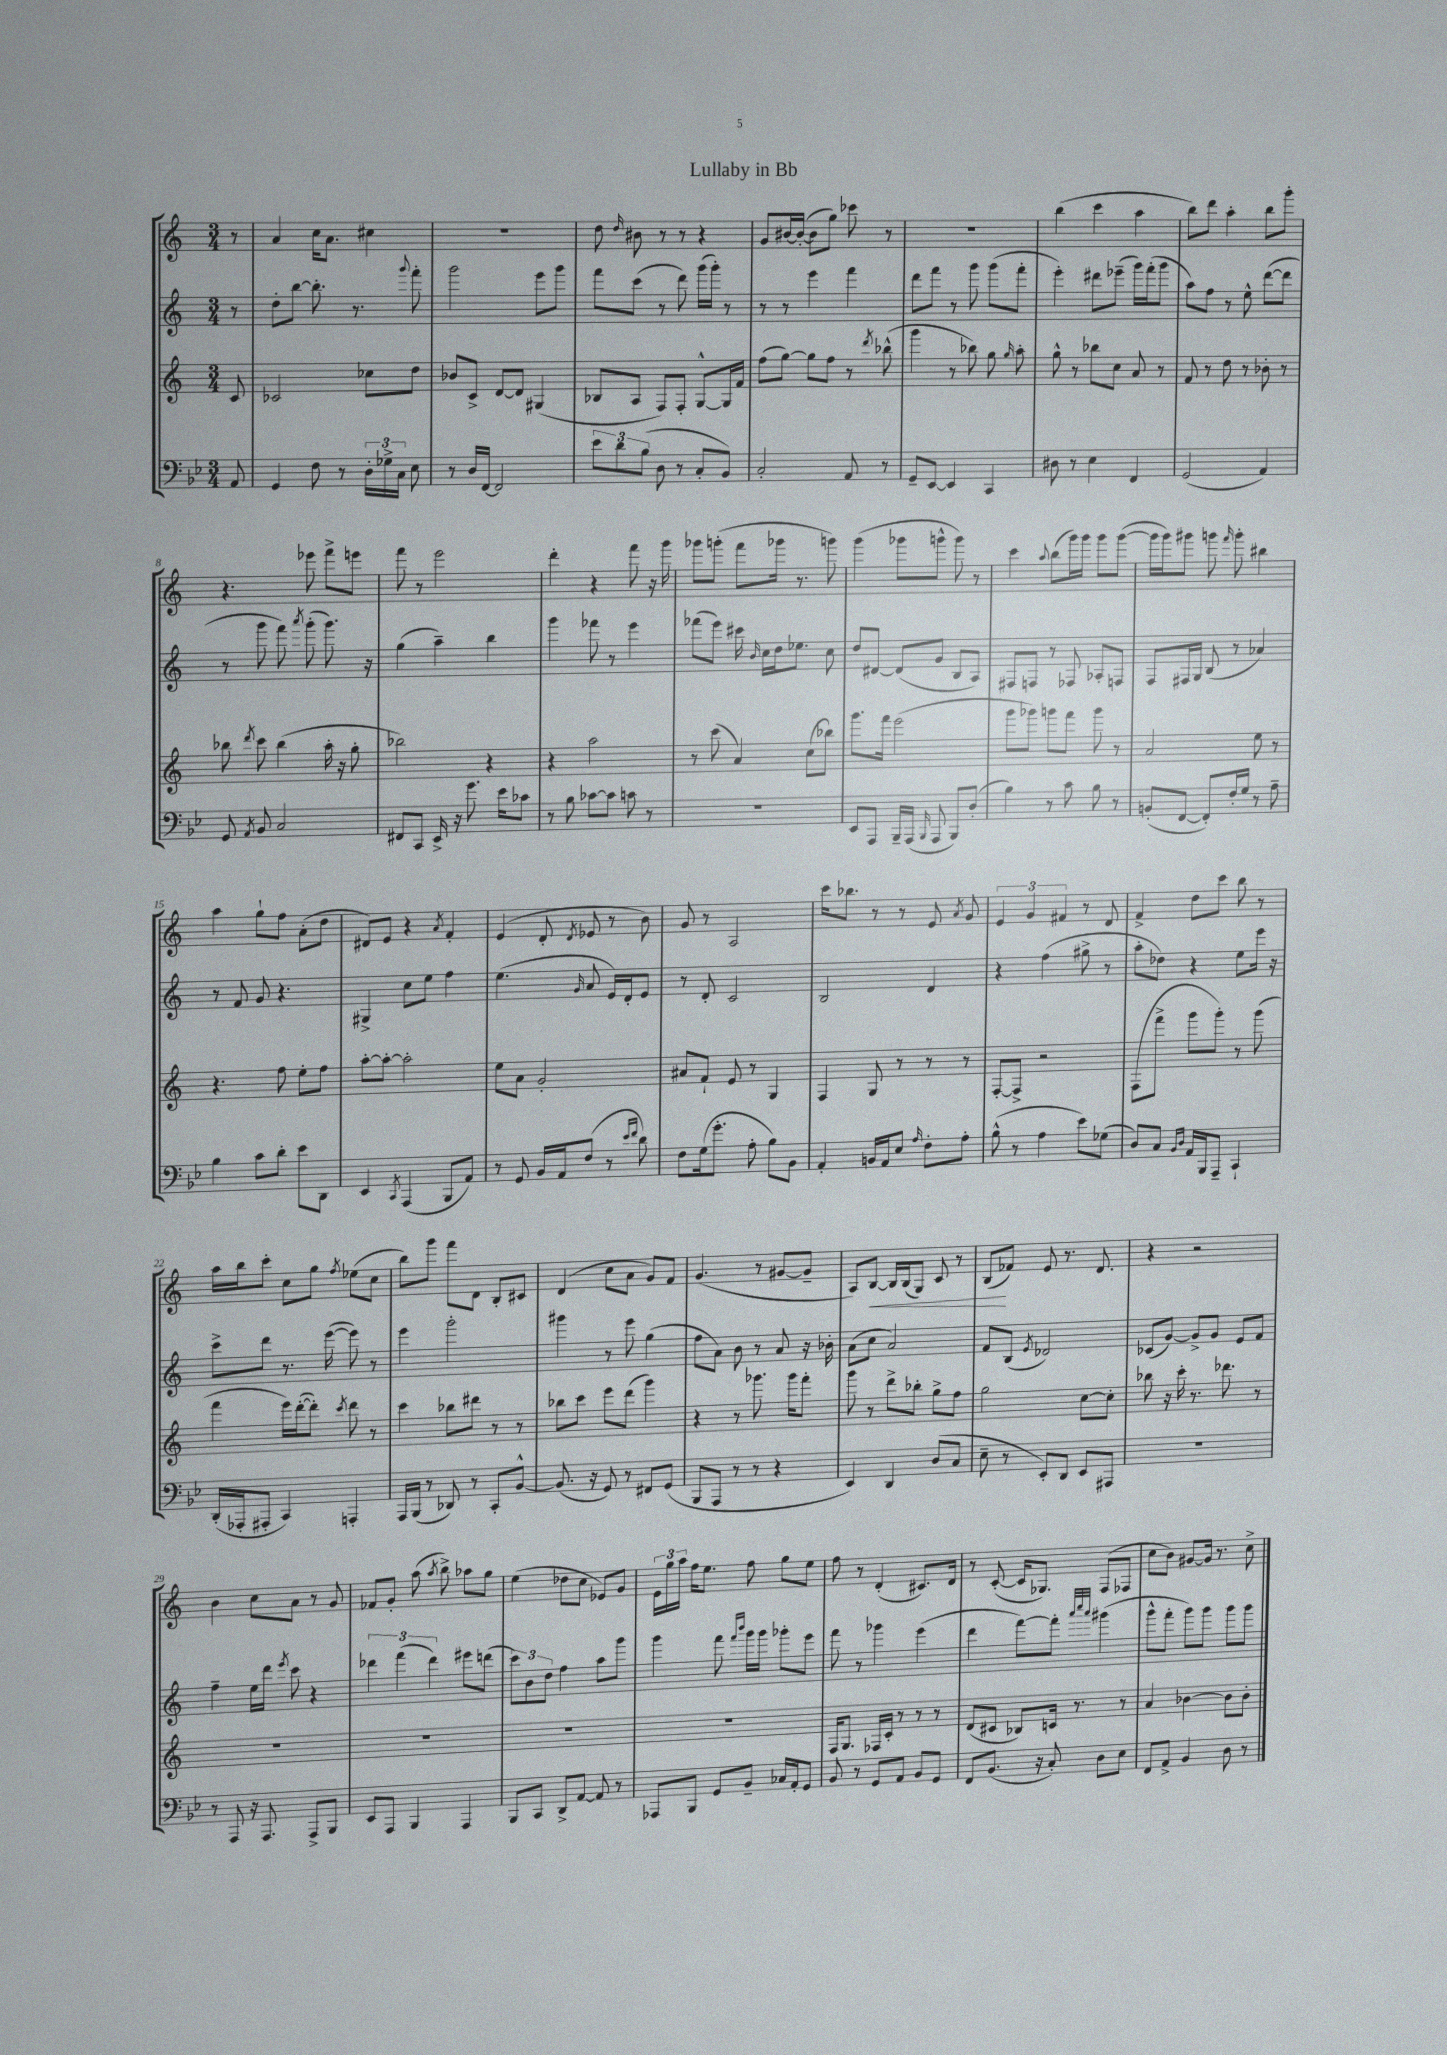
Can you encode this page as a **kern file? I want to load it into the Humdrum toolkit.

**kern	**kern	**kern	**kern
*staff4	*staff3	*staff2	*staff1
*clefF4	*clefG2	*clefG2	*clefG2
*k[b-e-]	*k[]	*k[]	*k[]
*M3/4	*M3/4	*M3/4	*M3/4
8AA	8c	8r	8r
=	=	=	=
4GG	2c-	8dd'	4a
.	.	[8bb	.
8F	.	8.bb']	16cc
.	.	.	8.a
8r	.	.	.
.	.	8.r	.
24D'	8cc-	.	4cc#
24G-^	.	.	.
24C	.	.	.
.	.	8qqggg	.
8E-	8dd	8fff'	.
=	=	=	=
8r	8b-	2ggg	2.r
16D	8c^	.	.
[16FF	.	.	.
2FF]	[8d	.	.
.	8d]	.	.
.	(4G#	8eee	.
.	.	8ggg	.
=	=	=	=
12e-	8B-	8fff	8dd
12d	.	.	.
.	.	.	16qqdd
.	8A	(8ccc	8b#
(12B-	.	.	.
8D	8F)	8r	8r
8r	8F'	8ddd)	8r
8C'	[8G^^	(16ggg	4r
.	.	16ggg')	.
8BB-)	16G]	8r	.
.	16f	.	.
=	=	=	=
2C'	(8ff	8r	8g
.	[8gg)	8r	[16b#
.	.	.	(16b#'_
.	8gg]	4eee	8b#]
.	8ff	.	8gg)
8AA	8r	4fff	8ccc-
.	8qddd	.	.
8r	(8bb-^^	.	8r
=	=	=	=
8GG~	4ggg	8ddd	2.r
[8EE-	.	8fff	.
4EE-]	8r	8r	.
.	8bb-)	8ggg	.
4CC	8gg	(8ggg	.
.	16qqgg	.	.
.	8aa'	8fff'	.
=	=	=	=
8D#	8gg^^	4eee')	(4bb
8r	8r	.	.
4E-	8bb-	8ddd#	4ccc
.	8cc	(8eee-~	.
4FF	8a	16ggg)	4aa
.	.	(16fff'	.
.	8r	8ggg	.
=	=	=	=
(2GG	8f	8aa)	8bb)
.	8r	8ff	8ddd
.	8dd	8r	4aa'
.	8r	8ee^^	.
4AA)	8b-'	([8ddd	8bb
.	8r	8ddd]	8ggg'
=	=	=	=
8GG	8bb-	8r	4.r
8qAA	8qddd	.	.
8BB-	8ccc	8ggg	.
2C	(4bb-	8fff)	.
.	.	8qaaa	.
.	.	(8ggg'	8eee-
.	16aa'	8.ggg)	8fff^
.	16r	.	.
.	8gg'	.	8eee
.	.	16r	.
=	=	=	=
8FF#	2bb-)	(4gg	8fff
8CC	.	.	8r
16EE-^	.	4aa~)	2eee
16r	.	.	.
8.g	.	.	.
.	4r	4bb	.
16e-	.	.	.
8c-	.	.	.
=	=	=	=
8r	4r	4ggg	4ddd'
8B-	.	.	.
[8c-	2aa	8fff-	4r
8c-]	.	8r	.
8c	.	4eee	8fff
8r	.	.	16r
.	.	.	16ggg
=	=	=	=
2.r	8r	(8fff-	8ggg-
.	(8ccc	8eee)	(8ggg'
.	4a)	16ccc#	8fff
.	.	16qqb	.
.	.	16cc	.
.	.	16dd	16ggg-
.	.	8.ee-	8.r
.	(8cc	.	.
.	8bb-)	8cc	8ggg)
=	=	=	=
8EE-	8.ggg	8dd	(4ggg
8AAA	.	[8d#	.
.	16fff	.	.
16BBB-~	(2eee	(8d#]	8ggg-
(16AAA	.	.	.
16qqBBB-	.	.	.
8AAA	.	8g	8ggg^^
8BBB-)	.	8B	8ggg)
(8D'	.	8A)	8r
=	=	=	=
4B-)	8ggg	8F#	4ccc
.	8ggg-)	8F	.
.	.	.	8qqaa
8r	8ggg	8r	(8bb
8c	8fff	8F-	16ggg)
.	.	.	16ggg
8B-	8ggg	8A-'	8ggg
8r	8r	8F	([8ggg
=	=	=	=
(8BB'	2a	8F	16ggg]
.	.	.	16ggg)
[8FF	.	16F#	8ggg#
.	.	16G	.
8FF'])	.	(8B	8ggg
.	.	.	16qqfff
16F'	.	8r	8ggg'
16G	.	.	.
8r	8ee	4a-)	4bb#
8A~	8r	.	.
=	=	=	=
4B-	4.r	8r	4aa
.	.	8f	.
8c	.	8g	8gg`
8d'	8ff	4.r	8ff
8e-	8ee'	.	(8a'
8DD	8ff	.	8dd
=	=	=	=
4EE-	[8aa'	4G#^	8d#)
.	8aa'_	.	8e
8qCC	.	.	.
(4AAA	2aa']	8cc	4r
.	.	8ee	.
.	.	.	8qa
8BBB-	.	4ff	4f'
8AA)	.	.	.
=	=	=	=
8r	8ee	(4.ee	(4e
8GG	8a	.	.
16BB-	2g'	.	8d'
16AA	.	.	.
.	.	16qqg	8qd
(8F	.	8a	8e-
8r	.	16e)	8r
.	.	16d'	.
16qqe-	.	.	.
16qqf	.	.	.
8d)	.	8e	8b)
=	=	=	=
8F	8a#	8r	8g
(16G	8f`	8d'	8r
8.g'	.	.	.
.	8e	2c	2A
8A'	8r	.	.
8B-)	4G	.	.
8BB-	.	.	.
=	=	=	=
4AA'	4F	2B	16ccc
.	.	.	8.bb-
16BB	8G	.	8r
16AA	.	.	.
8E-	8r	.	8r
16qqA	.	.	.
8F'	8r	4d	8e
.	.	.	8qa
8A'	8r	.	8g
=	=	=	=
(8B-^^	[8F'	4r	6e
8r	8F^]	.	.
.	.	.	6g
4A	2r	(4ff	.
.	.	.	6f#
8e-)	.	8gg#^	8r
(8G-	.	8r	8d
=	=	=	=
8D)	(8F	8aa'	4f^
8C	8fff^	8dd-)	.
16qqBB-	.	.	.
16qqD	.	.	.
16AA	8ggg	4r	8dd
16BBB-	.	.	.
8AAA~	8ggg')	.	8ccc
4CC`	8r	8ee	8bb
.	(8ggg	16eee	8r
.	.	16r	.
=	=	=	=
(16DD'	4fff	8ccc^	16aa
16AAA-'	.	.	16bb
8AAA#'	.	8ddd	8ccc'
4CC)	16eee)	8.r	8cc
.	([16ddd'	.	.
.	8ddd'])	.	8gg
.	.	([16eee	.
.	8qccc	.	8qff
4AAA'	8ddd	8eee])	(8ee-
.	8r	8r	8cc
=	=	=	=
16AAA	4ccc	4eee	8bb)
(16BBB-	.	.	.
8r	.	.	8ggg
8DD-)	8bb-	2ggg'	8fff
8r	8ddd#	.	8d
8CC'	8r	.	8B'
[8BB-^^	8r	.	8c#
=	=	=	=
(8.BB-]	8bb-	4ggg#	(4d
.	8ccc	.	.
16r	.	.	.
8GG)	8eee	8r	8cc
8r	(8ddd	8eee	8a
8FF#	4ggg)	(4gg	8g)
(8GG	.	.	8f
=	=	=	=
8BBB-	4r	8ff	(4.g
8AAA	.	8a)	.
8r	8r	8b	.
8r	8.ggg-	8r	8r
4r	.	8a	[8g#
.	16ggg-	.	.
.	8fff'	16r	8g#~]
.	.	16b-'	.
=	=	=	=
4EE-)	8ggg	(8a	8A)
.	8r	8cc	[8B
4DD	8ddd^	2a)	16B]
.	.	.	(16B
.	8bb-'	.	8G)
(8D	8gg^	.	8c
8C	8ff	.	8r
=	=	=	=
8E-~	2gg	8f	(8B
8r	.	(8B	8f-)
.	.	8qe	.
8EE-')	.	2d-)	8e
8DD	.	.	8.r
8EE-	[8cc	.	.
.	.	.	8.d
8AAA#	8cc']	.	.
=	=	=	=
2.r	8bb-	(8c-	4r
.	16r	[8g)	.
.	16ccc'	.	.
.	8.r	8g^]	2r
.	.	8g	.
.	8.ddd-	.	.
.	.	8e	.
.	8r	8f	.
=	=	=	=
8r	2.r	4ff~	4b
8AAA	.	.	.
16r	.	16ee	8cc
8.AAA	.	16ddd	.
.	.	8qeee	.
.	.	8ccc	8a
8AAA^	.	4r	8r
8BBB-	.	.	8g
=	=	=	=
8EE-	2.r	6ddd-	8f-
8AAA	.	.	8g'
.	.	(6fff	.
4BBB-	.	.	(8aa
.	.	6ddd-)	.
.	.	.	8qaa
.	.	.	8bb^)
4AAA	.	8eee#	8aa-
.	.	(8ddd	8gg
=	=	=	=
8BBB-	2.r	12ccc)	(4ee
.	.	12b	.
8CC	.	.	.
.	.	12dd	.
8DD^	.	4ff	8dd-
[8AA	.	.	8cc
8AA]	.	8aa	8e-)
8r	.	8ggg	8g
=	=	=	=
8AAA-	2.r	4ggg	24e
.	.	.	24gg
.	.	.	24aa
8BBB-	.	.	16ff
.	.	.	8.ee
8GG	.	8fff	.
.	.	16qqfff	.
.	.	16qqbbb	.
8BB-~	.	16ggg	8ff
.	.	16ggg	.
16C-	.	8ggg-'	8gg
16AA'	.	.	.
8GG	.	8eee	8ee
=	=	=	=
8BB-	16F	8fff	8ff
.	8.G	.	.
8r	.	8r	8r
8GG	16F-	4ggg-	(4d'
.	16c'	.	.
8AA	8r	.	.
8BB-	8r	(4eee	8.c#)
8GG	8r	.	.
.	.	.	16d
=	=	=	=
8FF	(8d	4ddd	8r
(8.BB-	8c#	.	([8c'
.	8B-)	[8fff)	16c]
16r	.	.	8.G-)
8C')	16c	8fff']	.
.	8.r	.	.
.	.	32qqaaa	.
.	.	32qqcccc	.
.	.	32qqaaa	.
8D	.	(4ggg#	(8F
8E-	8r	.	8F-
=	=	=	=
8FF	4a	8ggg^^	8cc
8AA^	.	8fff'	8b)
4BB-	[4b-	8ggg)	[8g#
.	.	8ggg	16g#]
.	.	.	8.r
8D	8b-]	8ggg	.
8r	8b-'	8ggg	8cc^
==	==	==	==
*-	*-	*-	*-
